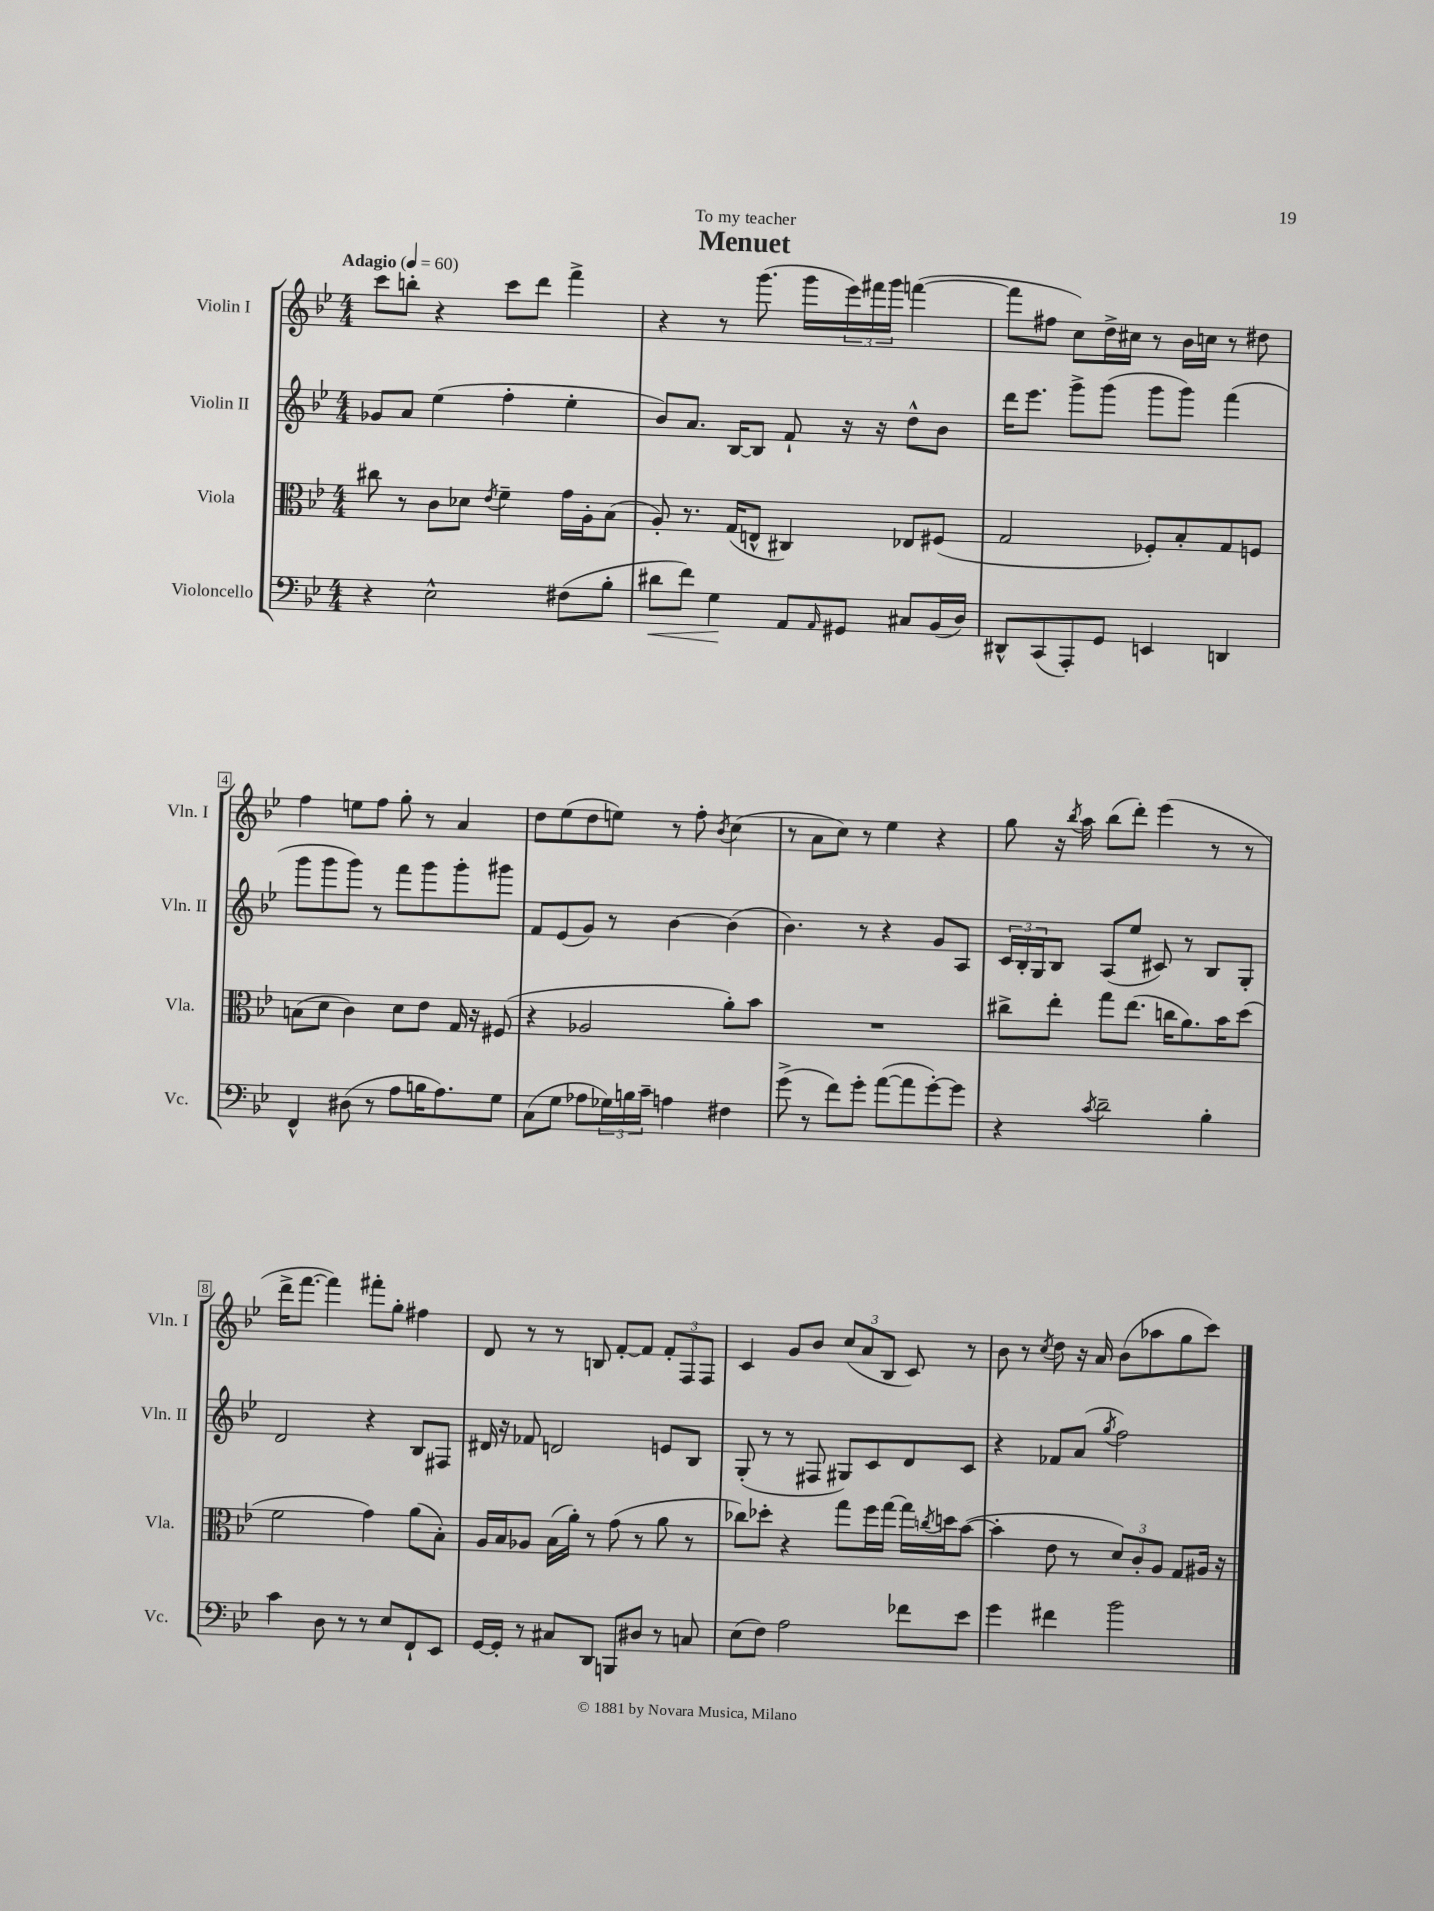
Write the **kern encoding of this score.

**kern	**dynam	**kern	**kern	**kern
*part4	*part4	*part3	*part2	*part1
*staff4	*staff4	*staff3	*staff2	*staff1
*I"Violoncello	*	*I"Viola	*I"Violin II	*I"Violin I
*I'Vc.	*	*I'Vla.	*I'Vln. II	*I'Vln. I
*clefF4	*	*clefC3	*clefG2	*clefG2
*k[b-e-]	*	*k[b-e-]	*k[b-e-]	*k[b-e-]
*M4/4	*	*M4/4	*M4/4	*M4/4
*MM60	*	*MM60	*MM60	*MM60
=1	=1	=1	=1	=1
!	!	!	!	!LO:TX:a:B:t=Adagio
4r	.	8cc#X\	8g-X/L	8ccc\L
.	.	8r	8a/J	8bbn'\J
2E-^^\	.	8c\L	(4ee-\	4r
.	.	8d-X\J	.	.
.	.	8qe-/	.	.
.	.	4f~\	4ff'\	8ccc\L
.	.	.	.	8ddd\J
(8F#X\L	.	16g\LL	4ee-'\	4fff^\
.	.	16A'\J	.	.
8B-'\J	.	(8B-\J	.	.
=2	=2	=2	=2	=2
!	!LO:HP:b	!	!	!
8d#X\L	<	8A'/)	8b-/L)	4r
8f\J)	.	8.r	8.a/J	.
4G\	.	.	.	8r
.	.	(16G/KL	[16B-/KL	.
.	.	8En^^/J	8B-/J]	(8.ggg\
8AA/L	[	4C#X/)	8f`/	.
.	.	.	.	16ggg\LL
16qqAA/	.	.	.	.
8GG#X/J	.	.	16r	24eee-\)
.	.	.	.	24fff#X\
.	.	.	16r	.
.	.	.	.	24ggg\JJ
8C#X/L	.	8E-X/L	8dd^^\L	([4fffn\
(16BB-/L	.	(8F#X/J	8b-\J	.
16D/JJ)	.	.	.	.
=3	=3	=3	=3	=3
8DD#X^^/L	.	2G/	16ddd\KL	8fff\L]
.	.	.	8.eee-\J	.
(8CC/	.	.	.	8ff#X\J
8AAA'/)	.	.	8ggg^\L	8cc\L)
8GG/J	.	.	(8ggg\J	16dd^\L
.	.	.	.	16cc#X\JJ
4EEn/	.	8F-X'/L)	8ggg\L	8r
.	.	8B-'/	8ggg\J)	16b-\LL
.	.	.	.	16ccn\JJ
4DDn/	.	8G/	(4fff\	8r
.	.	8Fn/J	.	8dd#X\
!!LO:LB:g=z
=4	=4	=4	=4	=4
4FF^^/	.	(8Bn\L	8ggg\L	4ff\
.	.	8d\J	8ggg\	.
(8D#X\	.	4c\)	8ggg\J)	8een\L
8r	.	.	8r	8ff\J
8A\L	.	8d\L	8fff\L	8gg'\
16Bn\K	.	8e-\J	8ggg\	8r
8.A\)	.	.	.	.
.	.	16G/	8ggg'\	4a/
.	.	16r	.	.
8G\J	.	(8F#X/	8ggg#X\J	.
=5	=5	=5	=5	=5
(8C\L	.	4r	8f/L	8dd\L
8G\J	.	.	(8e-/	(8ee-\
8A-X\L	.	2A-X/	8g/J)	8dd\
24G-X\L)	.	.	8r	8een\J)
24Bn\	.	.	.	.
24c~\JJ	.	.	.	.
4An\	.	.	[4b-\	8r
.	.	.	.	8ff'\
.	.	.	.	8qb-/
4F#X\	.	8a'\L)	(4b-\]	(4cc\
.	.	8b-\J	.	.
=6	=6	=6	=6	=6
(8g^\	.	1r	4.b-\)	8r
8r	.	.	.	8a\L
8f\L)	.	.	.	8cc\J)
8g'\J	.	.	8r	8r
([8a\L	.	.	4r	4ee-\
8a\]	.	.	.	.
[8g'\)	.	.	8g/L	4r
8g\J]	.	.	8A/J	.
=7	=7	=7	=7	=7
4r	.	8cc#X^\L	24c/LL	8gg\
.	.	.	24B-'/	.
.	.	.	24G/J	.
.	.	8ee-'\J	8B-/J	16r
.	.	.	.	8qbb-/
.	.	.	.	16aa\
8qc/	.	.	.	.
2d~\	.	8gg\L	(8A/L	(8bb-\L
.	.	(8.ee-\J	8ee-/J	8ddd'\J)
.	.	.	8c#X/)	(4eee-\
.	.	16ccn\KL	.	.
.	.	8.a\)	8r	.
4B-'\	.	.	8B-/L	8r
.	.	16b-\K	.	.
.	.	(8dd\J	8G'/J	8r
!!LO:LB:g=z
=8	=8	=8	=8	=8
4c\	.	2f\	2d/	16ddd^\KL
.	.	.	.	[8.fff\J
8D\	.	.	.	4fff\])
8r	.	.	.	.
8r	.	4g\)	4r	8fff#X'\L
8E-/L	.	.	.	8gg'\J
8FF`/	.	(8a\L	8B-/L	4ff#X\
8EE-/J	.	8B-'\J)	8F#X/J	.
=9	=9	=9	=9	=9
[16GG/LL	.	16A/LL	16d#X/	8d/
16GG'/JJ]	.	16B-/J	16r	.
8r	.	8A-X/J	8f-X/	8r
8C#X/L	.	(16B-\LL	2dn/	8r
.	.	16a'\JJ)	.	.
8DD/J	.	8r	.	8Bn/
8BBBn/L	.	(8g\	.	[8f'/L
8D#X/J	.	8r	.	8f/J]
8r	.	8a\	8en/L	12f'/L
.	.	.	.	12F/
8Cn/	.	8r	8B-/J	.
.	.	.	.	12F/J
=10	=10	=10	=10	=10
(8E-\L	.	8cc-X\L)	(8G'/	4c/
8F\J)	.	8dd-X'\J	8r	.
2A\	.	4r	8r	8g/L
.	.	.	8F#X/	8b-/J
.	.	8gg\L	8G#X/L)	(12cc/L
.	.	.	.	12a/
.	.	16ff\L	8c/	.
.	.	.	.	12B-/J
.	.	[16gg\JJ	.	.
8f-X\L	.	16gg\LL]	8d/	8c/)
.	.	8qccn/	.	.
.	.	16ddn\J	.	.
8e-\J	.	([8b-\J	8c/J	8r
=11	=11	=11	=11	=11
4g\	.	4b-'\]	4r	8b-\
.	.	.	.	8r
.	.	.	.	8qcc/
4f#X\	.	8e-\	8f-X/L	8dd\
.	.	8r	(8a/J	16r
.	.	.	.	16a/
.	.	.	8qgg/	.
2b-\	.	12d/L)	2ff\)	(8b-\L
.	.	12c'/	.	.
.	.	.	.	8aa-X\
.	.	12A/J	.	.
.	.	8G/L	.	8gg\
.	.	16A#X/Jk	.	8ccc\J)
.	.	16r	.	.
==	==	==	==	==
*-	*-	*-	*-	*-
